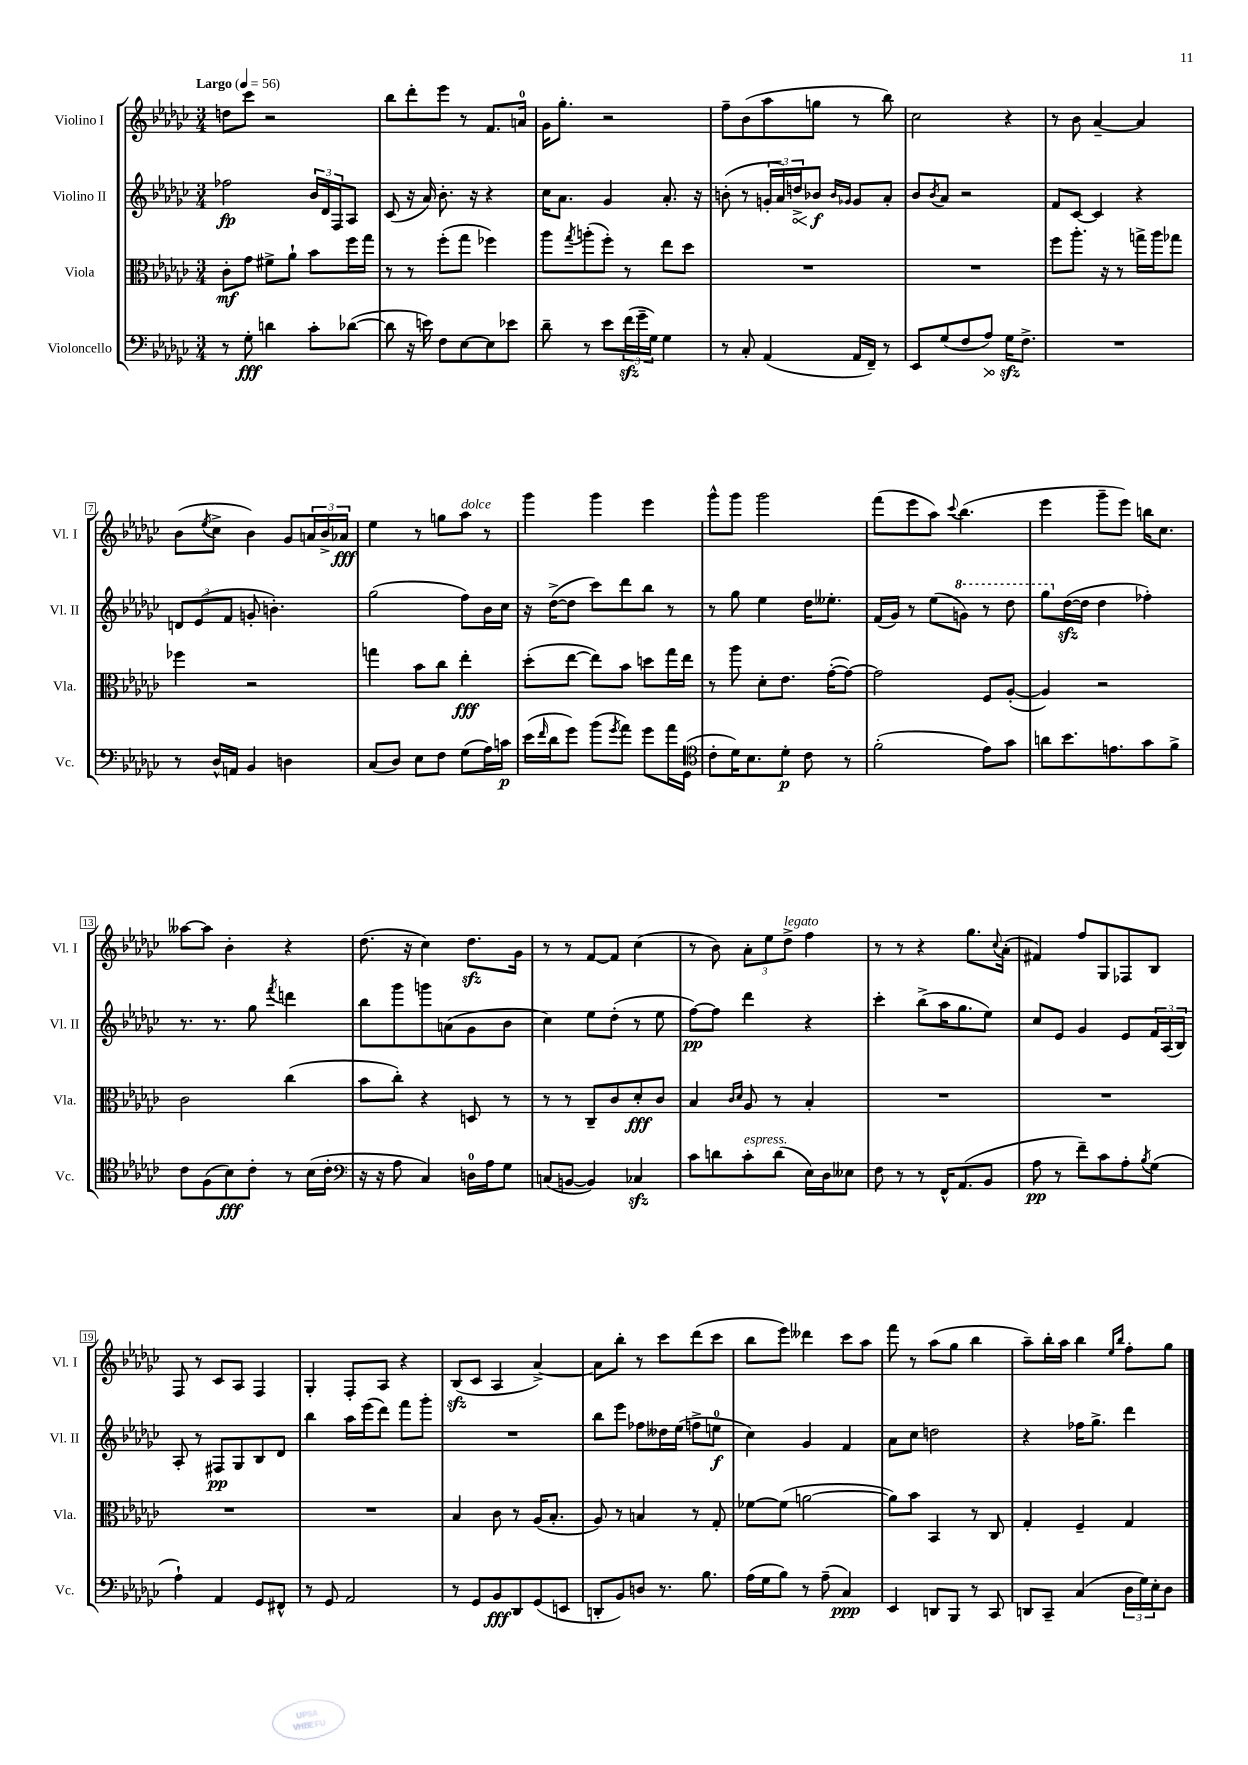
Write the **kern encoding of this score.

**kern	**kern	**kern	**kern
*staff4	*staff3	*staff2	*staff1
*clefF4	*clefC3	*clefG2	*clefG2
*k[b-e-a-d-g-c-]	*k[b-e-a-d-g-c-]	*k[b-e-a-d-g-c-]	*k[b-e-a-d-g-c-]
*M3/4	*M3/4	*M3/4	*M3/4
*MM56	*MM56	*MM56	*MM56
8r	8c-'\L	2ff-\	8dd\L
8G-'\	8g-\J	.	8ccc-\J
4d\	8f#^\L	.	2r
.	8a-`\J	.	.
8c-'\L	8b-\L	24b-/LL	.
.	.	24d-/	.
.	.	24F/J	.
([8d-\J	16ff\L	8A-/J	.
.	16gg-\JJ	.	.
=	=	=	=
8d-\]	8r	(8c-/	8bb-\L
16r	8r	16r	8ddd-'\
16e\)	.	16a-/)	.
8F\L	(8ff'\L	8.b-'\	8eee-\J
[8E-\	8gg-\J	.	8r
.	.	16r	.
8E-\]	4ff-\)	4r	8.f/L
8e-\J	.	.	.
.	.	.	16a/Jk
=	=	=	=
8d-~\	8aa-\L	16cc-\LK	16g-\LK
.	.	8.a-\J	8.gg-'\J
.	8qgg-/	.	.
8r	(8aa'\	.	.
8e-\L	8ff'\J)	4g-/	2r
(24f\L	8r	.	.
24g-~\	.	.	.
24G-\JJ)	.	.	.
4G-\	8ee-\L	8.a-'/	.
.	8dd-\J	.	.
.	.	16r	.
=	=	=	=
8r	2.r	(8b'\	8ff~\L
8C-'/	.	8r	(8b-\
(4AA-/	.	24g'/LL	8aa-\
.	.	24a-/)	.
.	.	24dd^/J	.
.	.	8b-/J	8gg\J
.	.	16qqb-/LL	.
.	.	16qqg-/JJ	.
16AA-/LL	.	8g-/L	8r
16FF~/JJ)	.	.	.
8r	.	8a-'/J	8bb-\)
=	=	=	=
8EE-/L	2.r	8b-/L	2cc-\
.	.	8qb-/	.
(8G-/	.	8a-/J	.
8F/	.	2r	.
8A-/J)	.	.	.
16G-\LK	.	.	4r
8.F^\J	.	.	.
=	=	=	=
2.r	8ff\L	8f/L	8r
.	8.aa-'\J	[8c-/J	8b-\
.	.	4c-/]	[4a-~/
.	16r	.	.
.	8r	.	.
.	16gg^\LL	4r	4a-/]
.	16aa-\J	.	.
.	8gg-\J	.	.
=	=	=	=
8r	4ff-\	12d/L	(8b-\L
.	.	(12e-/	.
.	.	.	8qee-/
16D-^^/LL	.	.	8cc-^\J
.	.	12f/J	.
16AA/JJ	.	.	.
4BB-/	2r	8g'/	4b-\)
.	.	4.b'\)	.
4D\	.	.	8g-/L
.	.	.	24a/L
.	.	.	24b-^/
.	.	.	24a-/JJ
=	=	=	=
(8C-/L	4gg\	(2gg-\	4ee-\
8D-/J)	.	.	.
8E-\L	8b-\L	.	8r
8F\J	8cc-\J	.	8gg\L
(8G-\L	4ee-'\	8ff\L)	8aa-\J
16A-\L)	.	16b-\L	8r
16c\JJ	.	16cc-\JJ	.
=	=	=	=
(16e-\LL	(8dd-'\L	16r	4ggg-\
16qqf/	.	.	.
16d-\J	.	([16dd-^\LK	.
8g-\J)	[8ee-\J	8dd-\]J	.
(8b-\L	8ee-\]L)	8ccc-\L)	4ggg-\
8qg-/	.	.	.
8a-\J)	8b-\J	8ddd-\	.
8g-\L	8dd\L	8bb-\J	4eee-\
16a-\L	16gg-\L	8r	.
(16GG-\JJ	16ee-\JJ	.	.
=	=	=	=
*clefC4	*	*	*
8c-'\L	8r	8r	8ggg-^^\L
16d-\K)	8aa-\	8gg-\	8ggg-\J
8.B-\	.	.	.
.	8d-'\L	4ee-\	2ggg-\
8d-'\J	8.e-\J	.	.
8c-\	.	16dd-\LK	.
.	([16g-'\LK	8.ee--'\J	.
8r	8g-\_J)	.	.
=	=	=	=
(2f'\	2g-\]	(16f/LL	(8fff\L
.	.	16g-/JJ)	.
.	.	8r	8eee-\
.	.	(8ee-\L	8aa-\J)
.	.	.	8qqccc-/
.	.	8gg\J)	(4.bb-\
8e-\L)	8F/L	8r	.
8g-\J	([8A-'/J	8ddd-\	.
=	=	=	=
8a\L	4A-/])	8ggg-\L	4eee-\
8.b-\	.	([16dd-\L	.
.	.	16dd-\]JJ	.
.	2r	4dd-\	8ggg-~\L
8.e\	.	.	.
.	.	.	8eee-\J)
8g-\	.	4ff-'\)	16bb\LK
.	.	.	8.cc-\J
8f^\J	.	.	.
=	=	=	=
8c-\L	2c-\	8.r	[8aa--\L
(8F\	.	.	8aa--\]J
.	.	8.r	.
8B-\)	.	.	4b-'\
8c-'\J	.	8gg-\	.
.	.	8qfff/	.
8r	(4cc-\	4ddd\	4r
(16B-\LL	.	.	.
16c-'\JJ	.	.	.
=	=	=	=
*clefF4	*	*	*
16r	8b-\L	8bb-\L	(8.dd-\
16r	.	.	.
8A-\	8cc-'\J)	8ggg-\	.
.	.	.	16r
4C-/)	4r	8ggg\	4cc-\)
.	.	(8a\	.
16D\LL	8D/	8g-\	8.dd-\L
16A-\J	.	.	.
8G-\J	8r	8b-\J	.
.	.	.	16g-\Jk
=	=	=	=
(8C/L	8r	4cc-\)	8r
[8BB/J	8r	.	8r
4BB/])	8C-~/L	8ee-\L	[8f/L
.	8c-/	(8dd-'\J	8f/]J
4C-/	8d-'/	8r	(4cc-\
.	8c-/J	8ee-\	.
=	=	=	=
8c-\L	4B-/	[8ff\L)	8r
8d\	.	8ff\]J	8b-\)
.	16qqc-/LL	.	.
.	16qqd-/JJ	.	.
8c-'\	8A-/	4ddd-\	12a-'\L
.	.	.	12ee-\
(8d\J	8r	.	.
.	.	.	12dd-^\J
16E-\LL)	4B-'/	4r	4ff\
16D-\J	.	.	.
8E--\J	.	.	.
=	=	=	=
8F\	2.r	4ccc-'\	8r
8r	.	.	8r
8r	.	(8bb-^\L	4r
16FF^^/LK	.	16aa-\K	.
(8.AA-/	.	8.gg-\	.
.	.	.	8.gg-\L
8BB-/J	.	8ee-\J)	.
.	.	.	8qqcc-/
.	.	.	(16a-'\Jk
=	=	=	=
8A-\	2.r	8cc-/L	4f#/)
8r	.	8e-/J	.
8f~\L)	.	4g-/	8ff/L
8c-\	.	.	8G-/
8A-'\	.	8e-/L	8F-/
8qB-/	.	.	.
(8G-\J	.	24f/L	8B-/J
.	.	(24A-/	.
.	.	24B-/JJ)	.
=	=	=	=
4A-`\)	2.r	8A-'/	8F/
.	.	8r	8r
4AA-/	.	8F#/L	8c-/L
.	.	8G-/	8A-/J
8GG-/L	.	8B-/	4F/
8FF#^^/J	.	8d-/J	.
=	=	=	=
8r	2.r	4bb-\	4G-'/
8GG-/	.	.	.
2AA-/	.	16aa-\LL	8F'/L
.	.	(16eee-\J	.
.	.	8ddd-\J)	8A-/J
.	.	8fff\L	4r
.	.	8ggg-'\J	.
=	=	=	=
8r	4B-/	2.r	(8B-/L
8GG-/L	.	.	8c-/J
8BB-/	8c-\	.	4A-/
8DD-/	8r	.	.
(8GG-/	(16A-/LK	.	[4a-^/)
.	8.B-'/J	.	.
8EE/J	.	.	.
=	=	=	=
8DD'/L	8A-/)	8bb-\L	8a-\]L
8BB-/)	8r	8eee-\J	8bb-'\J
8D/J	4B/	8ff-\L	8r
8.r	.	16dd--\L	8ccc-\L
.	.	(16ee-\JJ	.
.	8r	8ff^\L	(8ddd-\
8.B-\	.	.	.
.	8G-'/	8ee\J	8ccc-\J
=	=	=	=
(16A-\LL	[8f-\L	4cc-\)	8bb-\L
16G-\J	.	.	.
8B-\J)	(8f-\]J	.	8eee-\J)
8r	[2a\	4g-/	4ddd--\
(8A-~\	.	.	.
4C-/)	.	4f/	8ccc-\L
.	.	.	8aa-\J
=	=	=	=
4EE-/	8a\]L)	8a-\L	8fff\
.	8b-\J	8cc-\J	8r
8DD/L	4BB-/	2dd\	(8aa-\L
8BBB-/J	.	.	8gg-\J
8r	8r	.	4bb-\
8CC-/	8C-/	.	.
=	=	=	=
8DD/L	4G-'/	4r	8aa-~\L)
8CC-~/J	.	.	16bb-'\L
.	.	.	16aa-\JJ
(4C-/	4F~/	16ff-\LK	4bb-\
.	.	8.gg-^\J	.
.	.	.	16qqee-/LL
.	.	.	16qqbb-/JJ
24D-\LL	4G-/	4ddd-\	8ff'\L
24G-\)	.	.	.
24E-'\J	.	.	.
8D-\J	.	.	8gg-\J
==	==	==	==
*-	*-	*-	*-
